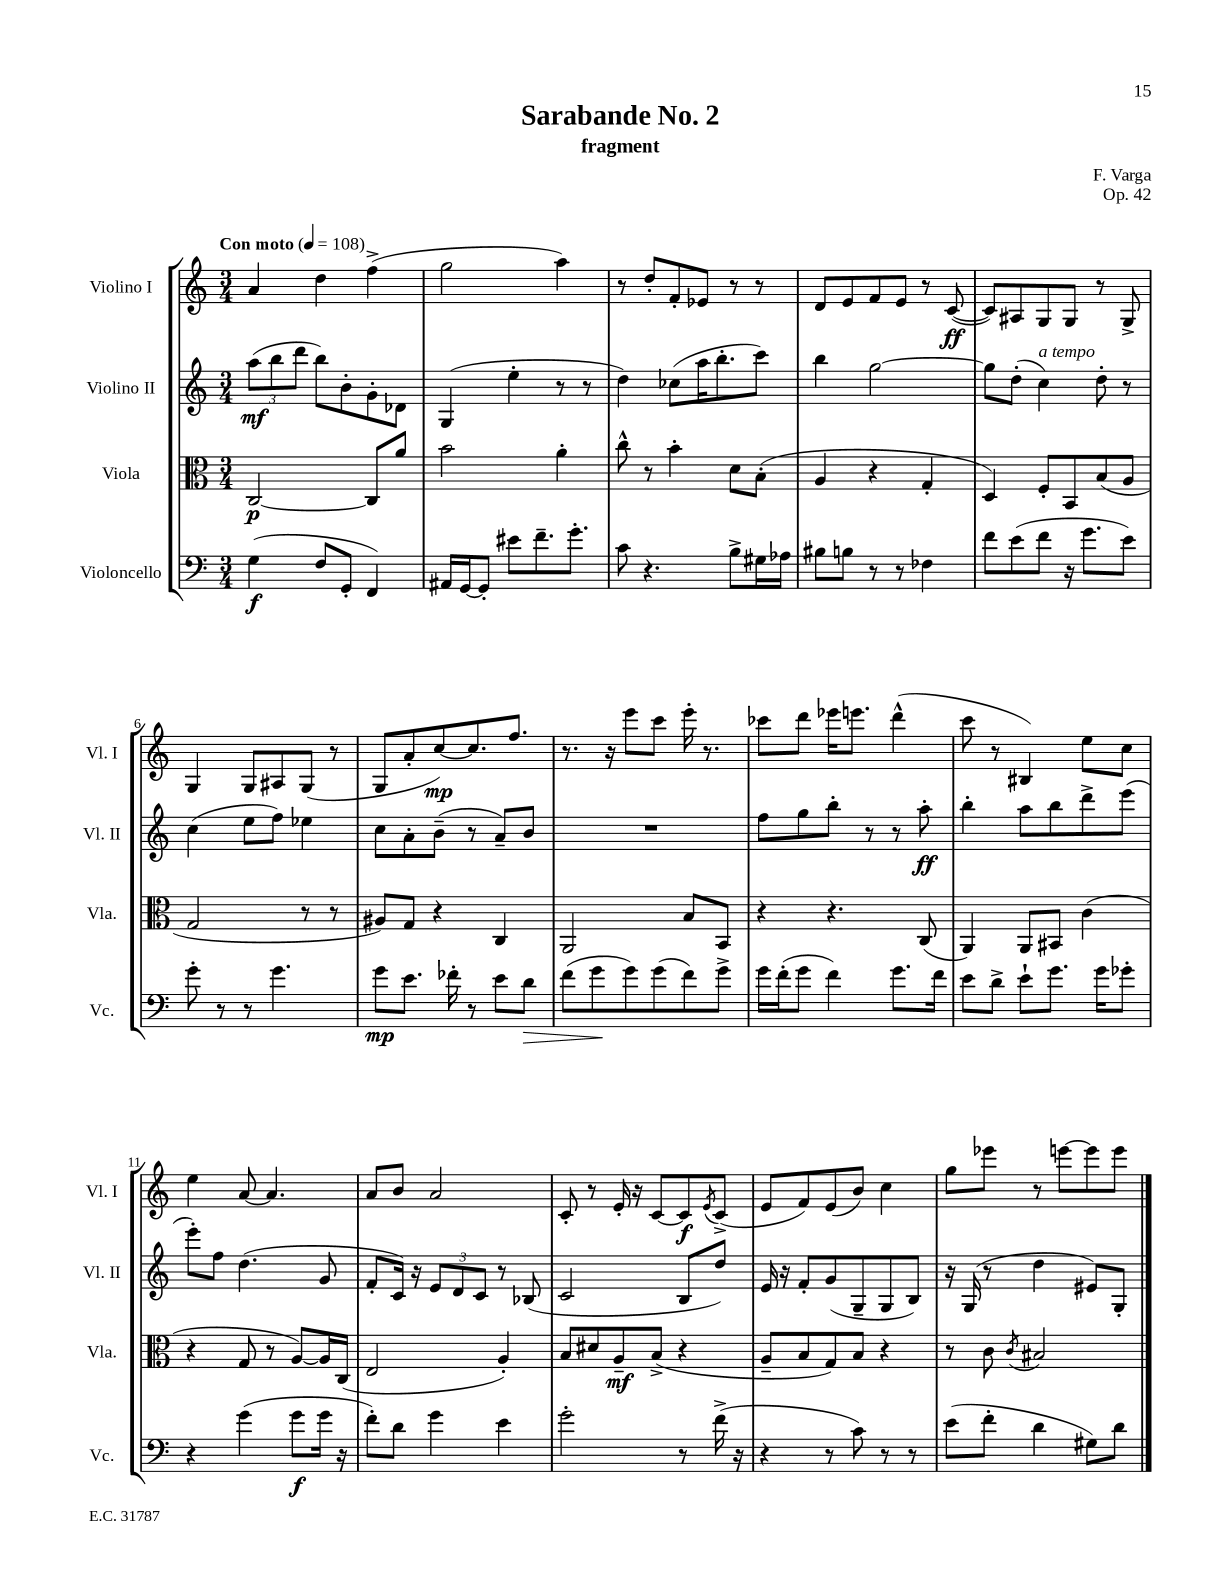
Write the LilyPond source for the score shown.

\header { title = "Sarabande No. 2" composer = "F. Varga" subtitle = "fragment" opus = "Op. 42" }
<<
\new StaffGroup <<
\new Staff = "s0" \with { instrumentName = "Violino I" shortInstrumentName = "Vl. I" } {
    \clef treble \key c \major \numericTimeSignature \time 3/4 \tempo "Con moto" 4 = 108
    a'4 d''4 f''4->( |
    g''2 a''4) |
    r8 d''8-. f'8-. ees'8 r8 r8 |
    d'8 e'8 f'8 e'8 r8 c'8~\ff( |
    c'8) ais8 g8 g8 r8 g8-> |
    g4 g8 ais8 g8( r8 |
    g8 a'8-. c''8~\mp) c''8. f''8. |
    r8. r16 e'''8 c'''8 e'''16-. r8. |
    ces'''8 d'''8 ees'''16 e'''8. d'''4-^( |
    c'''8 r8 bis4) e''8 c''8 |
    e''4 a'8~ a'4. |
    a'8 b'8 a'2 |
    c'8-. r8 e'16-. r16 c'8~ c'8\f \acciaccatura { e'8 } c'8->( |
    e'8 f'8) e'8( b'8) c''4 |
    g''8 ees'''8 r8 e'''8~ e'''8 e'''8 \bar "|." |
}
\new Staff = "s1" \with { instrumentName = "Violino II" shortInstrumentName = "Vl. II" } {
    \clef treble \key c \major \numericTimeSignature \time 3/4
    \tuplet 3/2 { a''8\mf( b''8 d'''8 } b''8) b'8-. g'8-. des'8 |
    g4( e''4-. r8 r8 |
    d''4) ces''8( a''16 b''8.-. c'''8) |
    b''4 g''2~ |
    g''8 d''8-.( c''4^\markup { \italic "a tempo" }) d''8-. r8 |
    c''4( e''8 f''8) ees''4 |
    c''8 a'8-. b'8--( r8 a'8--) b'8 |
    R2. |
    f''8 g''8 b''8-. r8 r8 a''8-.\ff |
    b''4-. a''8 b''8 d'''8-> e'''8( |
    e'''8-.) f''8 d''4.( g'8 |
    f'8-. c'16) r16 \tuplet 3/2 { e'8 d'8 c'8 } r8 bes8( |
    c'2 b8 d''8) |
    e'16 r16 f'8-. g'8( g8-- g8 b8) |
    r16 g16( r8 d''4 eis'8) g8-. \bar "|." |
}
\new Staff = "s2" \with { instrumentName = "Viola" shortInstrumentName = "Vla." } {
    \clef alto \key c \major \numericTimeSignature \time 3/4
    c2~\p c8 a'8 |
    b'2 a'4-. |
    c''8-^ r8 b'4-. d'8 b8-.( |
    a4 r4 g4-. |
    d4) f8-. b,8 b8( a8 |
    g2 r8 r8 |
    ais8) g8 r4 c4 |
    a,2 b8 b,8 |
    r4 r4. c8( |
    a,4) a,8 bis,8 c'4( |
    r4 g8 r8 a8~) a16 c16( |
    e2 a4-.) |
    b8 dis'8 a8--\mf b8->( r4 |
    a8-- b8 g8) b8 r4 |
    r8 c'8 \acciaccatura { c'8 } bis2 \bar "|." |
}
\new Staff = "s3" \with { instrumentName = "Violoncello" shortInstrumentName = "Vc." } {
    \clef bass \key c \major \numericTimeSignature \time 3/4
    g4\f( f8 g,8-. f,4) |
    ais,16 g,16~ g,8-. eis'8 f'8.-- g'8.-. |
    c'8 r4. b8-> gis16 aes16 |
    bis8 b8 r8 r8 fes4 |
    f'8 e'8( f'8 r16 g'8. e'8) |
    g'8-. r8 r8 g'4. |
    g'8\mp e'8. fes'16-. r8 e'8 d'8\> |
    f'8( g'8\! g'8) g'8( f'8) g'8-> |
    g'16 f'16-.( g'8 f'4) g'8. f'16 |
    e'8 d'8-> e'8-! g'8. g'16 ges'8-. |
    r4 g'4( g'8\f g'16 r16 |
    f'8-.) d'8 g'4 e'4 |
    g'2-. r8 f'16->( r16 |
    r4 r8 c'8) r8 r8 |
    e'8( f'8-. d'4 gis8) d'8 \bar "|." |
}
>>
>>
